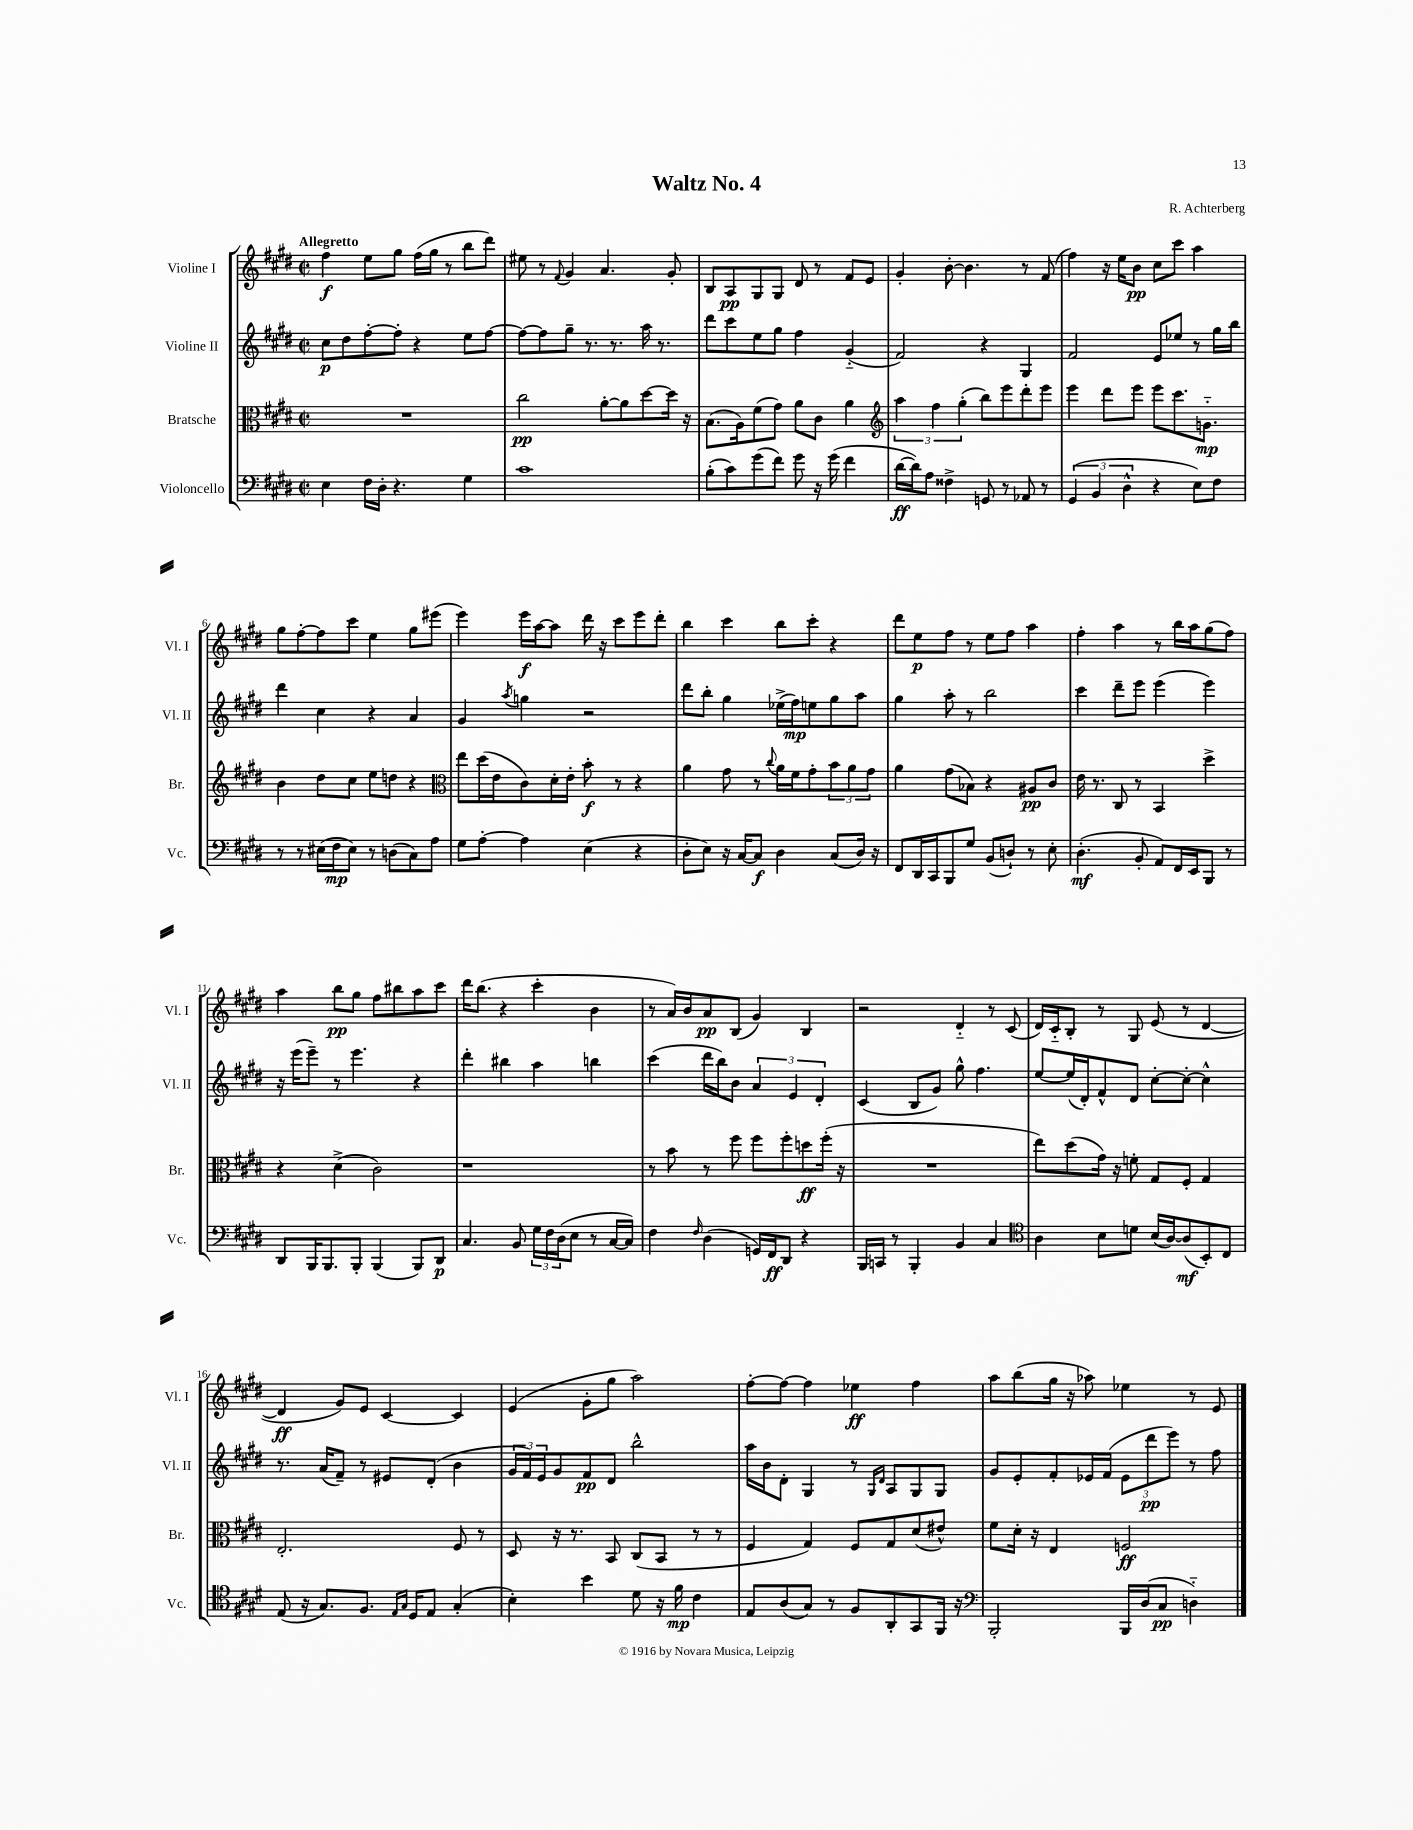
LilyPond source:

\header { title = "Waltz No. 4" composer = "R. Achterberg" }
<<
\new StaffGroup <<
\new Staff = "s0" \with { instrumentName = "Violine I" shortInstrumentName = "Vl. I" } {
    \clef treble \key e \major \defaultTimeSignature \time 2/2 \tempo "Allegretto"
    fis''4\f e''8 gis''8 fis''16( gis''16 r8 b''8 dis'''8) |
    eis''8 r8 \appoggiatura { fis'8 } gis'4 a'4. gis'8-. |
    b8 a8\pp gis8 gis8 dis'8 r8 fis'8 e'8 |
    gis'4-. b'8~-. b'4. r8 fis'8( |
    fis''4) r16 e''16 b'8\pp cis''8 cis'''8 a''4 |
    gis''8 fis''8~-. fis''8 cis'''8 e''4 gis''8 eis'''8( |
    e'''4) e'''16\f a''16~ a''8 dis'''16 r16 cis'''8 e'''8 dis'''8-. |
    b''4 cis'''4 b''8 cis'''8-. r4 |
    dis'''8 e''8\p fis''8 r8 e''8 fis''8 a''4 |
    fis''4-. a''4 r8 b''16 a''16 gis''8( fis''8) |
    a''4 b''8\pp gis''8 fis''8 bis''8 a''8 cis'''8 |
    dis'''16 b''8.( r4 cis'''4-. b'4 |
    r8 a'16) b'16 a'8\pp b8( gis'4) b4 |
    r2 dis'4-_ r8 cis'8( |
    dis'16) cis'16-_ b8-. r8 gis8 e'8( r8 dis'4~ |
    dis'4\ff gis'8) e'8 cis'4~ cis'4 |
    e'4( gis'8-. gis''8 a''2) |
    fis''8~-. fis''8~ fis''4 ees''4\ff fis''4 |
    a''8 b''8( gis''16 r16 aes''8) ees''4 r8 e'8 \bar "|." |
}
\new Staff = "s1" \with { instrumentName = "Violine II" shortInstrumentName = "Vl. II" } {
    \clef treble \key e \major \defaultTimeSignature \time 2/2
    cis''8\p dis''8 fis''8~-. fis''8-. r4 e''8 fis''8~ |
    fis''8~ fis''8 gis''8-- r8. r8. a''16 r8. |
    dis'''8 cis'''8 e''8 gis''8 fis''4 gis'4-_( |
    fis'2) r4 gis4 |
    fis'2 e'8 ees''8 r8 gis''16 b''16 |
    dis'''4 cis''4 r4 a'4 |
    gis'4 \acciaccatura { a''8 } g''4 r2 |
    dis'''8 b''8-. gis''4 ees''16->( fis''16\mp) e''8 gis''8 a''8 |
    gis''4 a''8-. r8 b''2 |
    cis'''4 dis'''8-- e'''8 e'''4( e'''4) |
    r16 e'''16( e'''8--) r8 e'''4. r4 |
    dis'''4-. bis''4 a''4 b''4 |
    cis'''4( dis'''16 b''16) b'8 \tuplet 3/2 { a'4 e'4 dis'4-. } |
    cis'4( b8 gis'8) gis''8-^ fis''4. |
    e''8~ e''16( dis'16-.) fis'8-^ dis'8 cis''8~-. cis''8~-. cis''4-^ |
    r8. a'16( fis'8--) r8 eis'8 dis'8-.( b'4 |
    \tuplet 3/2 { gis'16 fis'16) e'16 } gis'8 fis'8\pp dis'8 b''2-^ |
    a''16 b'16 dis'8-. gis4 r8 \grace { gis16 dis'16 } a8 gis8 gis8 |
    gis'8 e'8-. fis'8-. ees'16 fis'16( \tuplet 3/2 { ees'8 dis'''8\pp e'''8) } r8 fis''8 \bar "|." |
}
\new Staff = "s2" \with { instrumentName = "Bratsche" shortInstrumentName = "Br." } {
    \clef alto \key e \major \defaultTimeSignature \time 2/2
    R1 |
    cis''2\pp a'8~-. a'8 dis''8~ dis''16 r16 |
    b8.( a16) fis'8( gis'8) a'8 cis'8 a'4 |
    \clef treble \tuplet 3/2 { a''4 fis''4 gis''4-.( } b''8) e'''8 dis'''8-. e'''8 |
    e'''4 dis'''8 e'''8 e'''8 cis'''8. g'8.-_\mp |
    b'4 dis''8 cis''8 e''8 d''8 r4 |
    \clef alto e''8 dis''16( e'16 cis'8) dis'16-. e'16-. b'8-.\f r8 r4 |
    a'4 gis'8 r8 \appoggiatura { cis''8 } a'16 fis'16 gis'8-. \tuplet 3/2 { b'8 a'8 gis'8 } |
    a'4 gis'8( bes8) r4 ais8\pp cis'8 |
    e'16 r8. cis8 r8 b,4 dis''4-> |
    r4 dis'4->( cis'2) |
    r1 |
    r8 b'8 r8 fis''8 fis''8 fis''8-. d''8\ff fis''16-.( r16 |
    R1 |
    e''8) dis''8( gis'16) r16 f'8-. gis8 fis8-. gis4 |
    e2.-. fis8 r8 |
    dis8 r16 r8. b,8 cis8( b,8 r8 r8 |
    fis4 gis4) fis8 gis8 dis'8( eis'8-^) |
    fis'8 dis'16-. r16 e4 f2\ff \bar "|." |
}
\new Staff = "s3" \with { instrumentName = "Violoncello" shortInstrumentName = "Vc." } {
    \clef bass \key e \major \defaultTimeSignature \time 2/2
    e4 fis16 dis16-. r4. gis4 |
    cis'1 |
    b8-.( cis'8) gis'8( fis'8) gis'8 r16 gis'16( fis'4 |
    dis'16~\ff dis'16) a8 fisis4-> g,8 r8 aes,8 r8 |
    \tuplet 3/2 { gis,4( b,4 dis4-^ } r4 e8) fis8 |
    r8 r8 eis16( fis16\mp eis8) r8 d8( cis8) a8 |
    gis8 a8~-. a4 e4( r4 |
    dis8-. e8) r16 cis16~ cis8\f dis4 cis8( dis16) r16 |
    fis,8 dis,16 cis,16 b,,8 gis8 b,8( d8-!) r8 e8-. |
    dis4.-.\mf( b,8-. a,8) fis,16 e,16 b,,8 r8 |
    dis,8 b,,16 b,,8. b,,8-. b,,4( b,,8) dis,8\p |
    cis4. b,8 \tuplet 3/2 { gis16 fis16 dis16( } e8 r8 cis16~ cis16) |
    fis4 \grace { fis16 } dis4( g,16) fis,16\ff dis,8 r4 |
    b,,16 c,16 r8 b,,4-. b,4 cis4 |
    \clef tenor a4 b8 d'8 b16( a16~) a8\mf( b,8-.) cis8 |
    e8( r16 gis8.) fis8. \grace { e16 gis16 } dis16 e8 gis4-.( |
    b4-.) b'4 dis'8 r16 fis'16\mp cis'4 |
    e8 a8( gis8) r8 fis8 a,8-. gis,8 fis,16 r16 |
    \clef bass b,,2-. b,,16 dis16( cis8\pp d4-_) \bar "|." |
}
>>
>>
